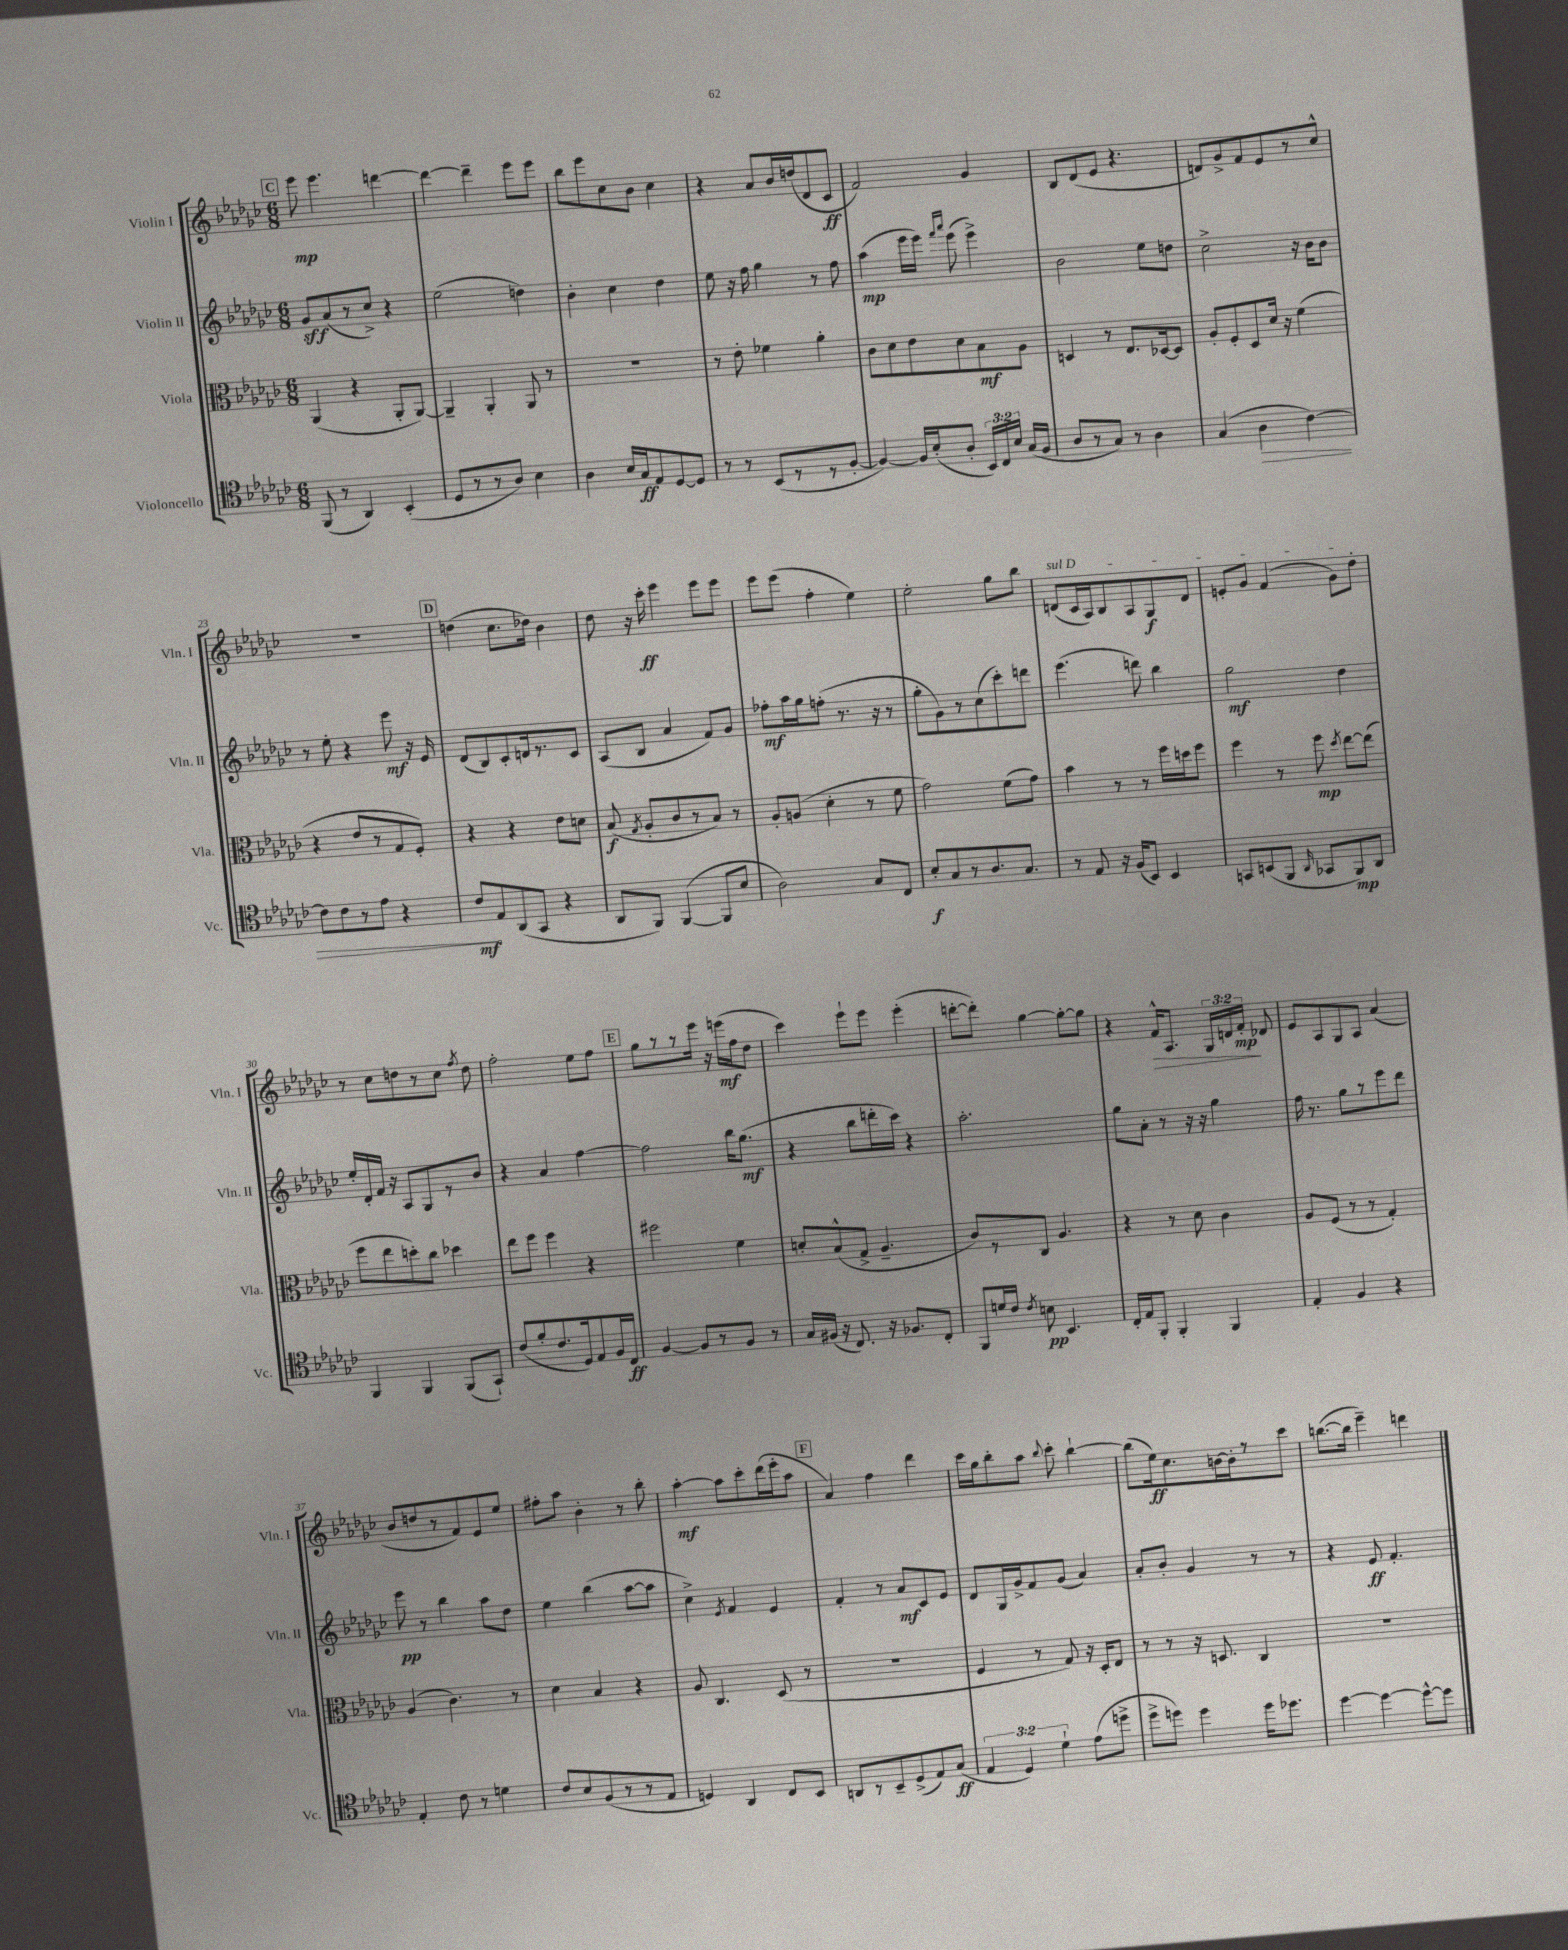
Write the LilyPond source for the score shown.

<<
\new StaffGroup <<
\new Staff = "s0" \with { instrumentName = "Violin I" shortInstrumentName = "Vln. I" } {
    \clef treble \key ges \major \numericTimeSignature \time 6/8 \override Staff.TupletNumber.text = #tuplet-number::calc-fraction-text
    \autoBeamOff \mark \markup { \box "C" } ees'''8\mp ees'''4. d'''4~ |
    d'''4~ d'''4-- ees'''8[ ees'''8] |
    bes''8[ ees'''8 ces''8 bes'8] ces''4 |
    r4 aes'8[ bes'16 d''16( des'8 ces'8]\ff |
    f'2) ges'4 |
    bes8[ des'8( ees'8] r4. |
    d'8[) ges'8-> f'8 ees'8 r8 ces''8]-^ |
    R2. |
    \mark \markup { \box "D" } d''4( ces''8.[ des''16]) bes'4 |
    des''8 r16 ces'''16-.\ff ees'''4 ees'''8[ ees'''8] |
    ees'''8[ ees'''8]( f''4-. ees''4) |
    ees''2-. ges''8[ bes''8] |
    \once \override TextSpanner.bound-details.left.text = \markup { \italic "sul D" } d'8[\startTextSpan( ces'16 aes16) bes8 aes8 ges8\f d'8] |
    e'8[-. ges'8] f'4( ges'8[) des''8]-.\stopTextSpan |
    r8 ces''8[ d''8 r8 ces''8] \acciaccatura { f''8 } d''8 |
    f''2-. ees''8[ f''8] |
    \mark \markup { \box "E" } ges''8[ r8 r8 ees'''16] r16 e'''16[\mf( f''16 des''8] |
    ces'''4) ees'''8[-! ees'''8] ees'''4-.( |
    d'''8[~-. d'''8]-.) ges''4~ ges''8[~-. ges''8] |
    r4 f'16[-^\> aes8.] \tuplet 3/2 { ges16[ d'16 f'16]-.\mp\! } des'8 |
    ees'8[ aes8 ges8 aes8] aes'4( |
    bes'8[ d''8 r8 f'8) ees'8 ees''8] |
    fis''8[-. aes''8] bes'4-. r8 bes''8-. |
    aes''4~-.\mf aes''8[ ces'''8-. des'''16( ees'''16-. aes''8] |
    \mark \markup { \box "F" } aes'4) f''4 des'''4 |
    ces'''16[ ges''16 bes''8-. aes''8] \appoggiatura { bes''8 } ces'''8-. bes''4~-! |
    bes''8[( ees''16\ff) ces''8. b'16~ b'16-. r8 ces'''8] |
    b''8.[~( b''16] ees'''4--) d'''4 \bar "|." |
}
\new Staff = "s1" \with { instrumentName = "Violin II" shortInstrumentName = "Vln. II" } {
    \clef treble \key ges \major \numericTimeSignature \time 6/8
    \autoBeamOff \mark \markup { \box "C" } ges'8[\sff aes'8( r8 ces''8]->) r4 |
    ees''2( d''4) |
    bes'4-. ces''4 des''4 |
    ees''8 r16 f''16 ges''4 r8 f''8 |
    aes''4\mp( ees'''16[ ees'''16]) \grace { f'''16[ aes'''16] } ees'''8( ees'''4->) |
    bes'2 ees''8[ d''8] |
    ces''2-> r16 bes'16[ bes'8] |
    r8 ees''8-. r4 ees'''8\mf r16 ees'16 |
    \mark \markup { \box "D" } des'8[( bes8) ces'8-. d'16 r8. ces'8] |
    aes8[( bes8] aes'4 f'8[) ges'8] |
    fes''8[-.\mf aes''16 ges''16 f''8]-.( r8. r16 r8 |
    ges''8[-. ges'8) r8 ces''8( ces'''8-.) d'''8] |
    ees'''4.( d'''8) bes''4 |
    ges''2\mf des''4 |
    ees''16[-. des'16-. f'16] r16 aes8[ ges8 r8 bes'8] |
    r4 aes'4 f''4~ |
    \mark \markup { \box "E" } f''2 bes''16[ ges''8.]\mf( |
    r4 bes''8[ d'''16-. ces'''16]) r4 |
    aes''2.-. |
    ges''8[ aes'8]-. r8 r16 r16 ges''4 |
    f''16 r8. ges''8[ r8 ees'''8 des'''8] |
    ees'''8\pp r8 bes''4 aes''8[ des''8] |
    ees''4 bes''4( aes''8[~ aes''8] |
    ces''4->) \acciaccatura { ees'8 } f'4 ees'4 |
    \mark \markup { \box "F" } f'4-. r8 aes'8[\mf ces'8 ees'8] |
    des'8[ ges16 ges'16-> f'8 ges'8]( aes'4) |
    aes'8[-. bes'8]-. ges'4 r8 r8 |
    r4 ees'8\ff f'4.-. \bar "|." |
}
\new Staff = "s2" \with { instrumentName = "Viola" shortInstrumentName = "Vla." } {
    \clef alto \key ges \major \numericTimeSignature \time 6/8
    \autoBeamOff \mark \markup { \box "C" } aes,4( r4 aes,8[-. aes,8]~) |
    aes,4-- aes,4-. aes,8 r8 |
    R2. |
    r8 ees'8-. fes'4 aes'4-. |
    ces'8[ des'8 ees'8 des'8 bes8\mf aes8] |
    d4 r8 ees8.[ des16~ des8] |
    aes8[-. f8-. des8 des'16] r16 f'4( |
    r4 ees'8[ r8 ges8 f8]-.) |
    \mark \markup { \box "D" } r4 r4 ees'8[ d'8] |
    bes8\f( \acciaccatura { ges8 } aes8[-. ces'8 r8 bes8]) r8 |
    aes8[-. a8]( des'4-. r8 f'8 |
    ges'2) f'8[( ges'8]) |
    bes'4 r8 r8 f''16[ d''16 f''8] |
    f''4 r8 f''8\mp \acciaccatura { des''8 } ees''8[~ ees''8]( |
    f''8[ ees''8 d''8-.) ces''8] des''4 |
    ees''8[ f''8] f''4 r4 |
    \mark \markup { \box "E" } fis''2 f'4 |
    d'8[-. bes8-^( ges8]-> aes4.-- |
    ces'8[) r8 ces8] aes4. |
    r4 r8 des'8 ces'4 |
    aes8[ f8]( r8 r8 ges4-.) |
    aes4( ces'4.) r8 |
    des'4 bes4 r4 |
    aes8 ces4. des8( r8 |
    \mark \markup { \box "F" } R2. |
    f4 r8 ges8) r16 des16[-. ees8] |
    r8 r8 r16 d8. ces4 |
    R2. \bar "|." |
}
\new Staff = "s3" \with { instrumentName = "Violoncello" shortInstrumentName = "Vc." } {
    \clef tenor \key ges \major \numericTimeSignature \time 6/8 \override Staff.TupletNumber.text = #tuplet-number::calc-fraction-text
    \autoBeamOff \mark \markup { \box "C" } f,8( r8 aes,4) bes,4-.( |
    des8[ r8 r8 aes8]) bes4 |
    aes4 bes16[ ges16\ff ees8 des8~ des8] |
    r8 r8 bes,8[( r8 r8 f8]~-. |
    f4~) f16[ bes16-.( aes8]-. \tuplet 3/2 { bes,16[) ces16 bes16] } ges16[( f16] |
    aes8[ r8 ges8]) r8 aes4 |
    ges4( \once \override Hairpin.circled-tip = ##t aes4\> ces'4~) |
    ces'8[ ces'8 r8 ees'8] r4 |
    \mark \markup { \box "D" } ces'8[\mf\! ees8 aes,8( ges,8] r4 |
    aes,8[ f,8]) f,4~( f,8[ bes8] |
    aes2) ges8[ ces8] |
    bes8[-.\f ges8 r8 aes8. ges8.] |
    r8 ees8 r16 f16[( bes,8]) bes,4 |
    g,8[ b,8( f,8] \grace { aes,16 } ges,8[ f,8\mp) aes,8] |
    f,4 f,4 f,8[( ges,8]-!) |
    ces'8[( f'8-. ces'8. des16) ees8 f16 ces16]\ff |
    \mark \markup { \box "E" } f4~ f8[ r8 f8] r8 |
    ges16[ fis16]( r16 ces8.) r16 fes8.[ ces8]-. |
    f,8[ d'16 ces'16] \acciaccatura { ces'8 } b8\pp bes,4. |
    ces16[-. ees16 f,8]-. f,4-. f,4 |
    ees4-. f4 r4 |
    ees4-. ces'8 r8 d'4 |
    ces'8[ bes8 f8( r8 r8 ees8] |
    d4) aes,4 ces8[ bes,8] |
    \mark \markup { \box "F" } a,8[ r8 bes,8-- des8->( ees8) ges8]\ff( |
    \tuplet 3/2 { ees4 des4) des'4-! } ees'8[( d''8]-> |
    des''8[-> d''8]) d''4 d''16[ des''8.] |
    des''4~ des''4~ des''8[~-^ des''8] \bar "|." |
}
>>
>>
\layout { \context { \Score currentBarNumber = #16 } }
